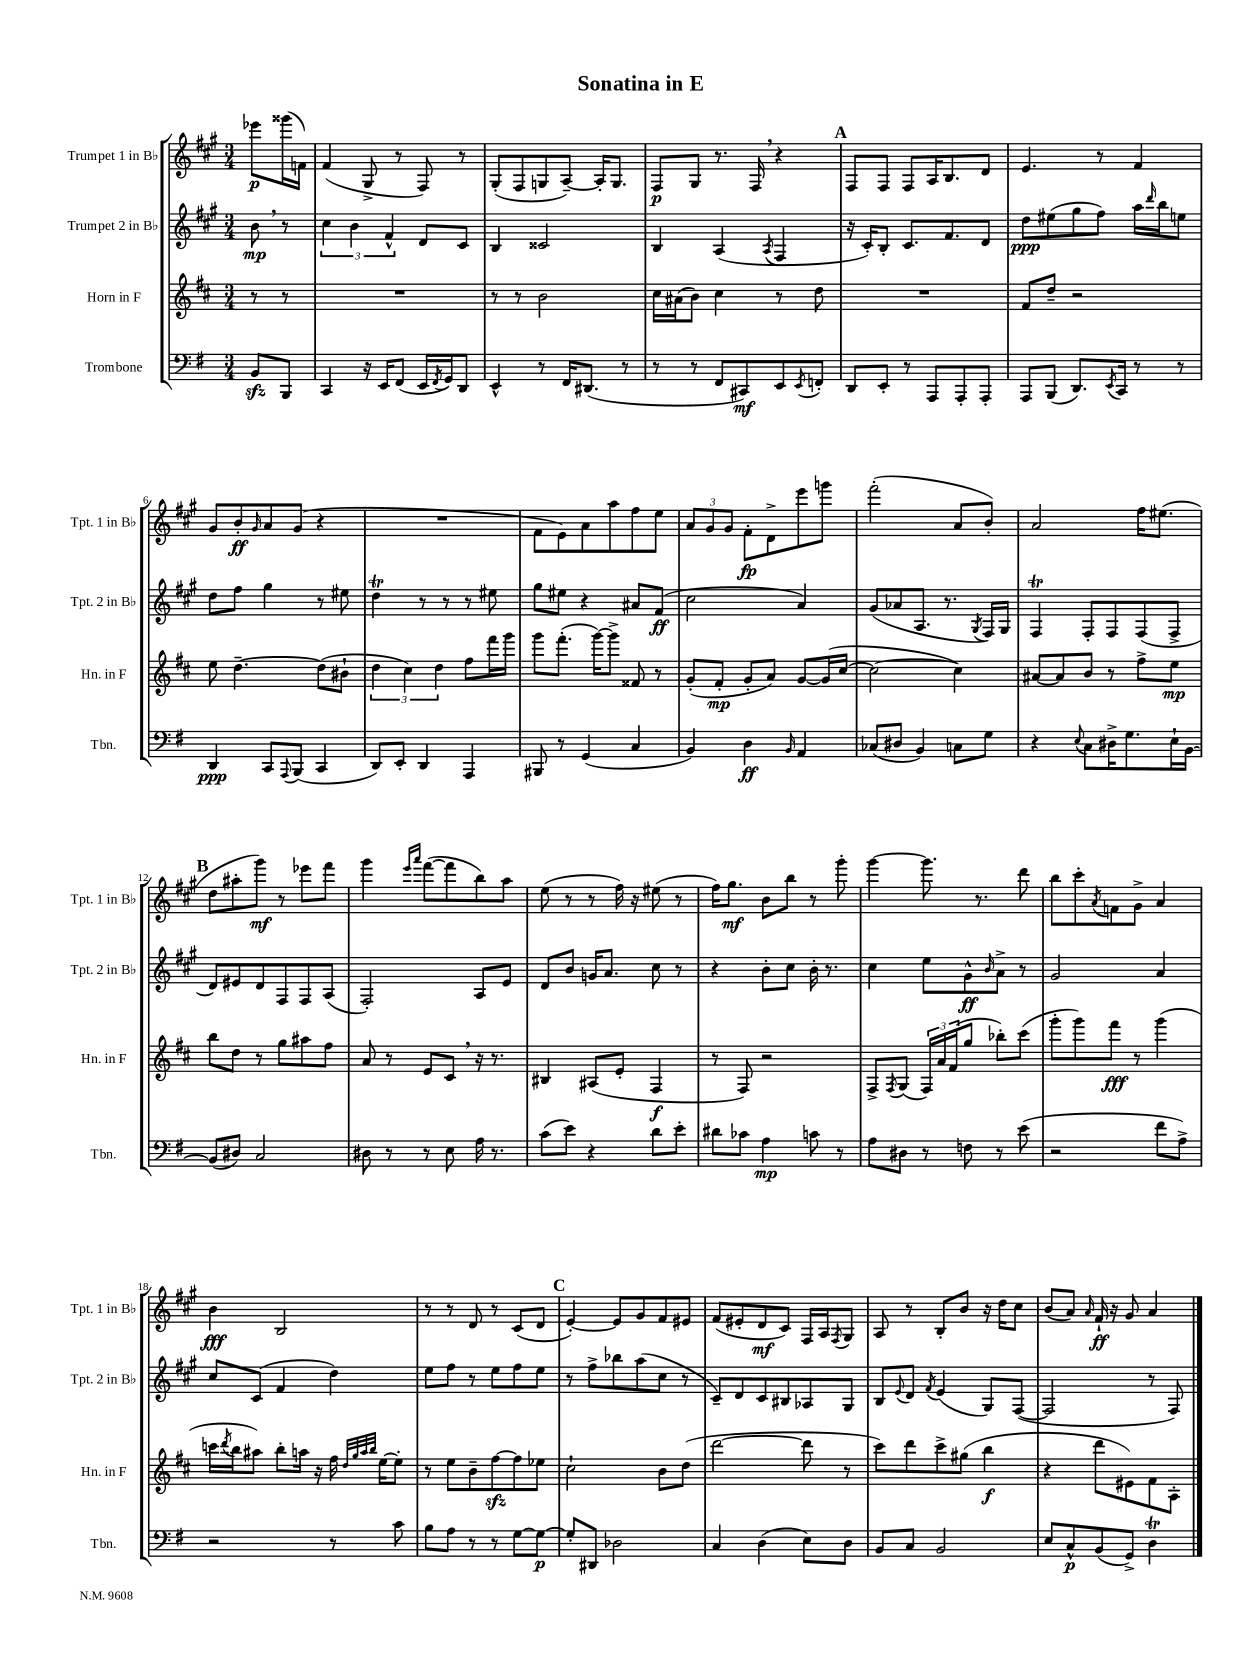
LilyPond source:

\header { title = "Sonatina in E" }
<<
\new StaffGroup <<
\new Staff = "s0" \with { instrumentName = "Trumpet 1 in Bb" shortInstrumentName = "Tpt. 1 in Bb" } {
    \clef treble \key a \major \numericTimeSignature \time 3/4 \partial 4
    ees'''8\p gisis'''16( f'16) |
    fis'4( gis8-> r8 fis8) r8 |
    gis8-.( fis8 g8 a8~--) a16-. g8. |
    fis8\p gis8 r8. fis16 \breathe r4 |
    \mark \markup { \bold "A" } fis8 fis8 fis8 a16 b8. d'8 |
    e'4. r8 fis'4 |
    gis'8 b'8-.\ff \grace { gis'16 } a'8 gis'8( r4 |
    R2. |
    fis'8 e'8) a'8 a''8 fis''8 e''8 |
    \tuplet 3/2 { a'8 gis'8 gis'8 } fis'8-.\fp d'8-> e'''8 g'''8 |
    fis'''2-.( a'8 b'8-.) |
    a'2 fis''16 eis''8.( |
    \mark \markup { \bold "B" } d''8 ais''8-. gis'''8\mf) r8 ees'''8 fis'''8 |
    gis'''4 \grace { e'''16 a'''16 } fis'''8~( fis'''8 b''8) a''8 |
    e''8( r8 r8 fis''16) r16 eis''8( r8 |
    fis''16) gis''8.\mf b'8 b''8 r8 gis'''8-. |
    gis'''4~ gis'''8. r8. d'''8 |
    b''8 cis'''8-. \acciaccatura { a'8 } f'8 gis'8-> a'4 |
    b'4\fff b2 |
    r8 r8 d'8 r8 cis'8( d'8 |
    \mark \markup { \bold "C" } e'4~-.) e'8 gis'8 fis'8 eis'8 |
    fis'8( eis'8-. d'8\mf cis'8) fis16 a16 \acciaccatura { fis8 } gis8 |
    a8 r8 b8-. b'8 r16 d''16 cis''8 |
    b'8( a'8) \grace { a'16 } fis'16-!\ff r16 gis'8 a'4 \bar "|." |
}
\new Staff = "s1" \with { instrumentName = "Trumpet 2 in Bb" shortInstrumentName = "Tpt. 2 in Bb" } {
    \clef treble \key a \major \numericTimeSignature \time 3/4 \partial 4
    b'8\mp \breathe r8 |
    \tuplet 3/2 { cis''4 b'4 fis'4-^ } d'8 cis'8 |
    b4 cisis'2 |
    b4 a4( \acciaccatura { a8 } fis4 |
    \mark \markup { \bold "A" } r16 cis'16-.) b8-. cis'8. fis'8. d'8 |
    d''8\ppp eis''8( gis''8 fis''8) a''16 \grace { d'''16 } b''16 e''8 |
    d''8 fis''8 gis''4 r8 eis''8 |
    d''4\trill r8 r8 r8 eis''8 |
    gis''8 eis''8 r4 ais'8 fis'8\ff( |
    cis''2 a'4) |
    gis'8( aes'8 a8. r8. \acciaccatura { gis8 } fis16) gis16 |
    fis4\trill fis8-. fis8 fis8( fis8-> |
    \mark \markup { \bold "B" } d'8) eis'8 d'8 fis8 fis8 a8( |
    fis2-.) a8 e'8 |
    d'8 b'8 g'16 a'8. cis''8 r8 |
    r4 b'8-. cis''8 b'16-. r8. |
    cis''4 e''8 gis'8-^\ff \grace { b'16 } a'8-> r8 |
    gis'2 a'4 |
    cis''8 cis'8( fis'4 d''4) |
    e''8 fis''8 r8 e''8 fis''8 e''8 |
    \mark \markup { \bold "C" } r8 fis''8-> bes''8 a''8( cis''8 r8 |
    cis'8--) d'8 cis'8 bis8 aes8 gis8 |
    b8 \appoggiatura { e'8 } d'8 \acciaccatura { fis'8 } e'4( gis8) fis8~( |
    fis2 r8 fis8) \bar "|." |
}
\new Staff = "s2" \with { instrumentName = "Horn in F" shortInstrumentName = "Hn. in F" } {
    \clef treble \key d \major \numericTimeSignature \time 3/4 \partial 4
    r8 r8 |
    R2. |
    r8 r8 b'2 |
    cis''16 ais'16( b'8) cis''4 r8 d''8 |
    \mark \markup { \bold "A" } R2. |
    fis'8 d''8-- r2 |
    e''8 d''4.~-- d''8( bis'8-! |
    \tuplet 3/2 { d''4 cis''4) d''4 } fis''8 fis'''16 g'''16 |
    g'''8 fis'''8.-.( g'''16~) g'''8-> fisis'8 r8 |
    g'8-.( fis'8-.\mp g'8-. a'8) g'8~ g'16( cis''16~ |
    cis''2~ cis''4) |
    ais'8~ ais'8 b'8 r8 fis''8-> e''8\mp |
    \mark \markup { \bold "B" } b''8 d''8 r8 g''8 ais''8 fis''8 |
    a'8 r8 e'8 cis'8 \breathe r16 r8. |
    bis4 ais8( e'8-. fis4\f |
    r8 fis8) r2 |
    fis8-> \acciaccatura { fis8 } g8( \tuplet 3/2 { fis16) a'16 fis'16( } g''8 bes''8-.) cis'''8( |
    g'''8-. g'''8) fis'''8\fff r8 g'''4( |
    c'''16 \acciaccatura { d'''8 } b''16 ais''8) b''8-. a''16 r16 fis''16 \grace { d''32 g''32 a''32 b''32 } e''16~ e''8-. |
    r8 e''8 b'8-- fis''8~\sfz fis''8 ees''8 |
    \mark \markup { \bold "C" } cis''2-! b'8 d''8( |
    d'''2~ d'''8 r8 |
    cis'''8) d'''8 cis'''8-> gis''8( b''4\f |
    r4 d'''8 eis'8) fis'8 a8-. \bar "|." |
}
\new Staff = "s3" \with { instrumentName = "Trombone" shortInstrumentName = "Tbn." } {
    \clef bass \key g \major \numericTimeSignature \time 3/4 \partial 4
    b,8\sfz b,,8 |
    c,4 r16 e,16 fis,8( e,16 \acciaccatura { fis,8 } g,16) d,8 |
    e,4-^ r8 fis,16 dis,8.( r8 |
    r8 r8 fis,8 cis,8\mf) e,8 \acciaccatura { e,8 } f,8-. |
    \mark \markup { \bold "A" } d,8 e,8-. r8 a,,8 a,,8-. a,,8-. |
    a,,8 b,,8( d,8.) \acciaccatura { e,8 } c,16 r8 r8 |
    d,4\ppp c,8 \appoggiatura { a,,8 } b,,8( c,4 |
    d,8) e,8-. d,4 a,,4 |
    bis,,8 r8 g,4( c4 |
    b,4) d4\ff \grace { b,16 } a,4 |
    ces8( dis8 b,4) c8 g8 |
    r4 \appoggiatura { e8 } c8 dis16-> g8. e16-! b,16~ |
    \mark \markup { \bold "B" } b,8( dis8) c2 |
    dis8 r8 r8 e8 a16 r8. |
    c'8( e'8) r4 d'8 e'8-. |
    dis'8 ces'8 a4\mp c'8 r8 |
    a8 dis8 r8 f8 r8 e'8( |
    r2 fis'8 a8->) |
    r2 r8 c'8 |
    b8 a8 r8 r8 g8~ g8~\p |
    \mark \markup { \bold "C" } g8-. dis,8 des2 |
    c4 d4( e8) d8 |
    b,8 c8 b,2 |
    e8 c8-^\p b,8( g,8->) d4\trill \bar "|." |
}
>>
>>
